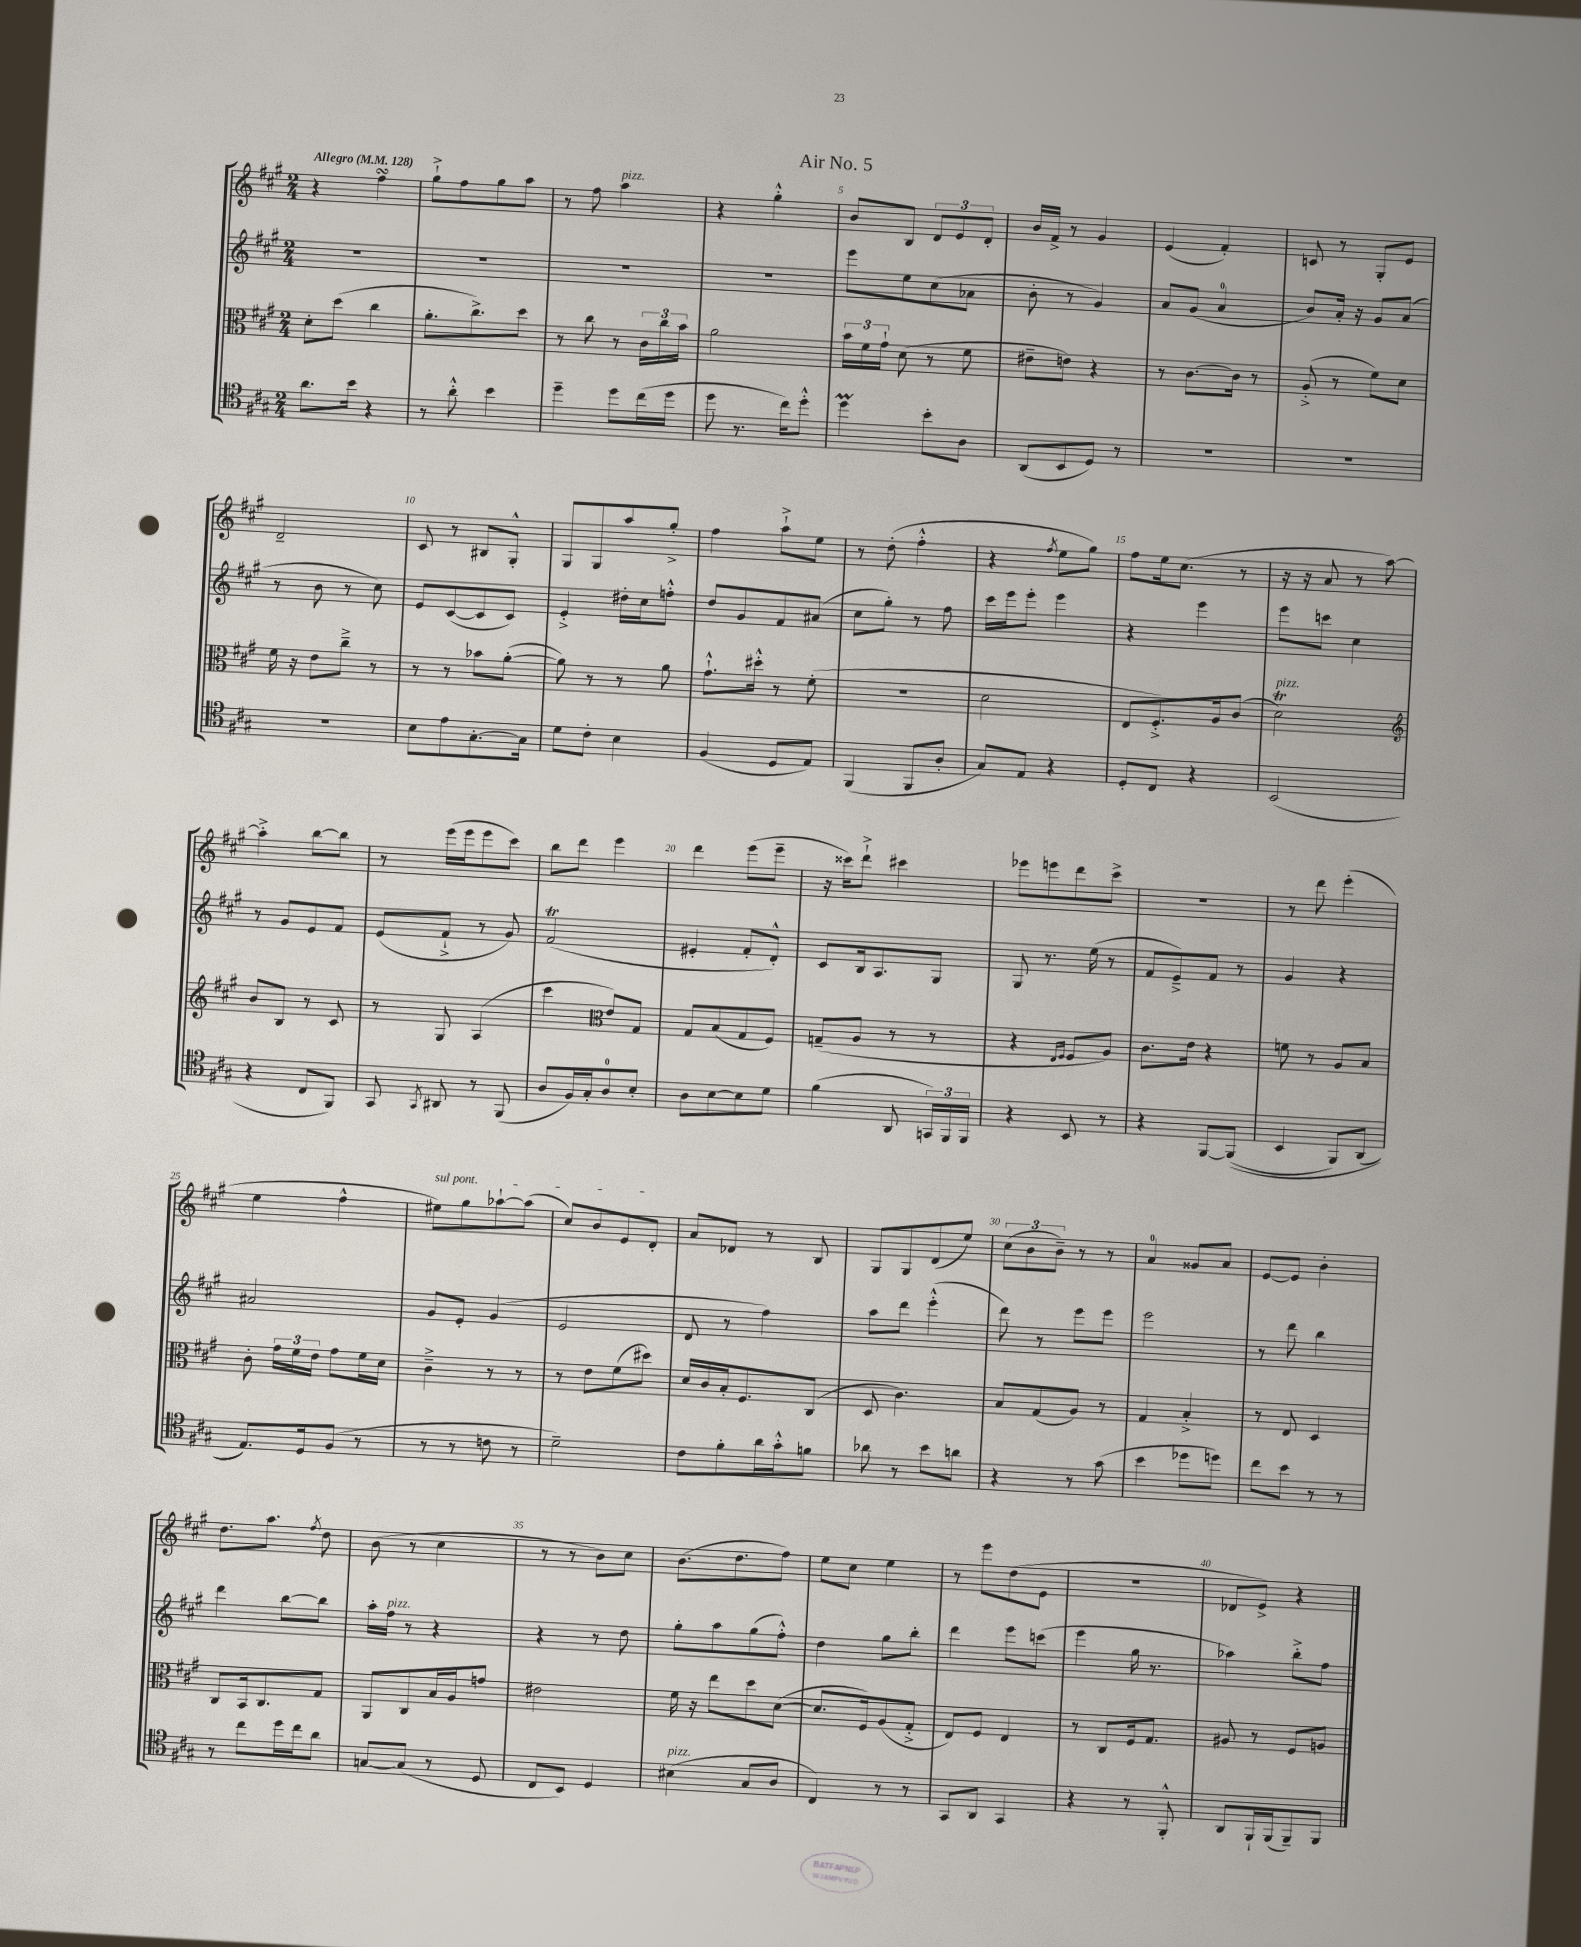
\header { title = "Air No. 5" }
<<
\new StaffGroup <<
\new Staff = "s0" {
    \clef treble \key a \major \numericTimeSignature \time 2/4 \tempo "Allegro" 4 = 128
    \autoBeamOff r4 fis''4\turn |
    gis''8[-!-> fis''8 gis''8 a''8] |
    r8 fis''8 a''4^\markup { \italic "pizz." } |
    r4 gis''4-.-^ |
    b'8[ b8] \tuplet 3/2 { d'8[ e'8 d'8]-. } |
    b'16[ fis'16]-> r8 gis'4 |
    e'4( fis'4-.) |
    c'8 r8 gis8[-. e'8] |
    d'2-- |
    cis'8 r8 bis8[ gis8]-.-^ |
    gis8[ gis8 a''8 gis''8]-.-> |
    fis''4 a''8[-!-> e''8] |
    r8 d''8-.( fis''4-.-^ |
    r4 \acciaccatura { fis''8 } e''8[ gis''8]) |
    fis''8[ e''16 cis''8.]( r8 |
    r16 r16 a'8 r8 a''8~) |
    a''4-.-> b''8[~ b''8] |
    r8 e'''16[( e'''16 e'''8 cis'''8]) |
    b''8[ d'''8] e'''4 |
    d'''4 e'''8[( e'''8]-- |
    r16 cisis'''16[) d'''8]-!-> cis'''4 |
    ees'''8[ e'''8 d'''8 cis'''8]-> |
    R2 |
    r8 d'''8 e'''4-.( |
    e''4 fis''4-^ |
    \once \override TextSpanner.bound-details.left.text = \markup { \italic "sul pont." } eis''8[\startTextSpan) gis''8 aes''8~-! aes''8]( |
    cis''8[) b'8 e'8 d'8]-.\stopTextSpan |
    a'8[ des'8] r8 b8 |
    gis8[ gis8 d'8( e''8]) |
    \tuplet 3/2 { cis''8[( b'8 b'8]--) } r8 r8 |
    a'4-0 gisis'8[ a'8] |
    e'8[~ e'8] b'4-. |
    d''8.[ a''8.] \acciaccatura { fis''8 } d''8 |
    b'8( r8 cis''4 |
    r8 r8 b'8[) cis''8] |
    b'8.[( d''8. fis''8]) |
    e''8[ cis''8] e''4 |
    r8 e'''8[ d''8( e'8] |
    R2 |
    des'8[ e'8]->) r4 \bar "|." |
}
\new Staff = "s1" {
    \clef treble \key a \major \numericTimeSignature \time 2/4
    \autoBeamOff R2 |
    R2 |
    R2 |
    R2 |
    e'''8[ e''8 cis''8( aes'8] |
    b'8-. r8 gis'4) |
    a'8[ gis'8]( a'4-0 |
    b'8[) a'16]-. r16 gis'8[ a'8]( |
    r8 b'8 r8 cis''8) |
    e'8[ cis'8~( cis'8 cis'8]) |
    e'4-.-> dis''16[-. cis''16 f''8]-.-^ |
    d''8[ gis'8 fis'8 ais'8]( |
    cis''8[ gis''8]-.) r8 fis''8 |
    cis'''16[ e'''16 e'''8]-. e'''4 |
    r4 e'''4 |
    e'''8[ c'''8] cis''4 |
    r8 gis'8[ e'8 fis'8] |
    e'8[( fis'8]-!-> r8 gis'8) |
    fis'2\trill( |
    eis'4-. fis'8[-. d'8]-.-^) |
    cis'8[ b16 a8. gis8] |
    gis8 r8. e''16( r8 |
    fis'8[ e'8--->) fis'8] r8 |
    gis'4 r4 |
    ais'2 |
    gis'8[ e'8]-. gis'4( |
    e'2 |
    d'8 r8 fis''4) |
    a''8[ d'''8] e'''4-.-^( |
    d'''8) r8 e'''8[ e'''8] |
    e'''2 |
    r8 d'''8 b''4 |
    d'''4 b''8[~ b''8] |
    a''16[-. fis''16]^\markup { \italic "pizz." } r8 r4 |
    r4 r8 d''8 |
    gis''8[-. a''8 gis''8( fis''8]-.-^) |
    d''4 gis''8[ b''8]-. |
    d'''4 e'''8[ c'''8]( |
    e'''4 gis''16 r8. |
    aes''4) b''8[-.-> fis''8] \bar "|." |
}
\new Staff = "s2" {
    \clef alto \key a \major \numericTimeSignature \time 2/4
    \autoBeamOff d'8[-. d''8]( cis''4 |
    a'8.[-. cis''8.->) d''8] |
    r8 cis''8 r8 \tuplet 3/2 { cis'16[ cis''16 b'16] } |
    a'2 |
    \tuplet 3/2 { b'16[ fis'16 gis'16]-! } d'8( r8 fis'8 |
    eis'8[-- e'8]) r4 |
    r8 cis'8.[~ cis'16] r8 |
    a8-.->( r8 fis'8[) d'8] |
    fis'16 r16 e'8[ cis''8]---> r8 |
    r8 r8 bes'8[ a'8]~-.( |
    a'8) r8 r8 a'8 |
    gis'8.[-!-^ dis''16]-.-^ r8 fis'8-.( |
    R2 |
    d'2 |
    e8[ fis8.-.->) a16 cis'8]( |
    d'2\trill^\markup { \italic "pizz." }) |
    \clef treble b'8[ b8] r8 cis'8 |
    r8 gis8 a4( |
    cis'''4 \clef alto e'8[) gis8] |
    gis8[ b8( gis8 fis8]) |
    g8[--( a8] r8 r8 |
    r4 \grace { e16[ fis16] } fis8[ a8]) |
    cis'8.[ e'16] r4 |
    f'8 r8 a8[ b8] |
    cis'8-. \tuplet 3/2 { gis'16[ fis'16 e'16] } gis'8[ fis'16 d'16] |
    cis'4---> r8 r8 |
    r8 e'8[ fis'8( dis''8]) |
    d'16[ cis'16 b16-. fis8. cis8]( |
    d8 cis'4.) |
    b8[ gis8( a8]) r8 |
    gis4 b4-.-> |
    r8 e8 d4 |
    cis8[ b,16 cis8. gis8] |
    a,8[ cis8 b16 a16 g'8] |
    eis'2 |
    fis'16 r16 e''8[ d''8 d'8]~( |
    d'8.[ fis16) a8( gis8]-.-> |
    e8[) fis8] e4 |
    r8 cis8[ fis16 gis8.] |
    ais8 r8 fis8[ a8] \bar "|." |
}
\new Staff = "s3" {
    \clef tenor \key a \major \numericTimeSignature \time 2/4
    \autoBeamOff a'8.[ b'16] r4 |
    r8 a'8-.-^ b'4 |
    d''4-- d''8[ cis''16( d''16] |
    d''8 r8. cis''16[) d''8]-.-^ |
    d''4\prall b'8[-. a8] |
    a,8[( b,8 d8]) r8 |
    R2 |
    R2 |
    R2 |
    b8[ e'8 gis8.~-. gis16] |
    d'8[ cis'8]-. b4 |
    fis4( d8[ e8]) |
    fis,4( fis,8[ a8]-. |
    gis8[) e8] r4 |
    d8[-. cis8] r4 |
    b,2( |
    r4 cis8[ fis,8]) |
    gis,8 \acciaccatura { gis,8 } ais,8 r8 fis,8( |
    a8[ fis16) gis16-. a8-0 b8]-. |
    a8[ b8~ b8 d'8] |
    fis'4( a,8 \tuplet 3/2 { g,16[) fis,16 fis,16] } |
    r4 b,8 r8 |
    r4 fis,8[~ fis,8](\( |
    b,4 fis,8[) a,8]( |
    e8.[)\) d16 fis8]( r8 |
    r8 r8 c'8 r8 |
    d'2--) |
    cis'8[ fis'8-. a'16 gis'16-.-^ f'8] |
    aes'8 r8 b'8[ a'8] |
    r4 r8 gis'8( |
    b'4 des''8[ d''8]) |
    cis''8[ b'8] r8 r8 |
    r8 cis''8[ d''16 cis''16 a'8] |
    g8[~ g8]( r8 d8 |
    cis8[ b,8]) d4 |
    bis4^\markup { \italic "pizz." }( gis8[ a8] |
    cis4) r8 r8 |
    gis,8[ a,8] gis,4 |
    r4 r8 fis,8-.-^ |
    a,8[ fis,16-! fis,16( fis,8--) fis,8] \bar "|." |
}
>>
>>
\layout { \context { \Score \override BarNumber.break-visibility = ##(#f #t #t) barNumberVisibility = #(every-nth-bar-number-visible 5) } }
